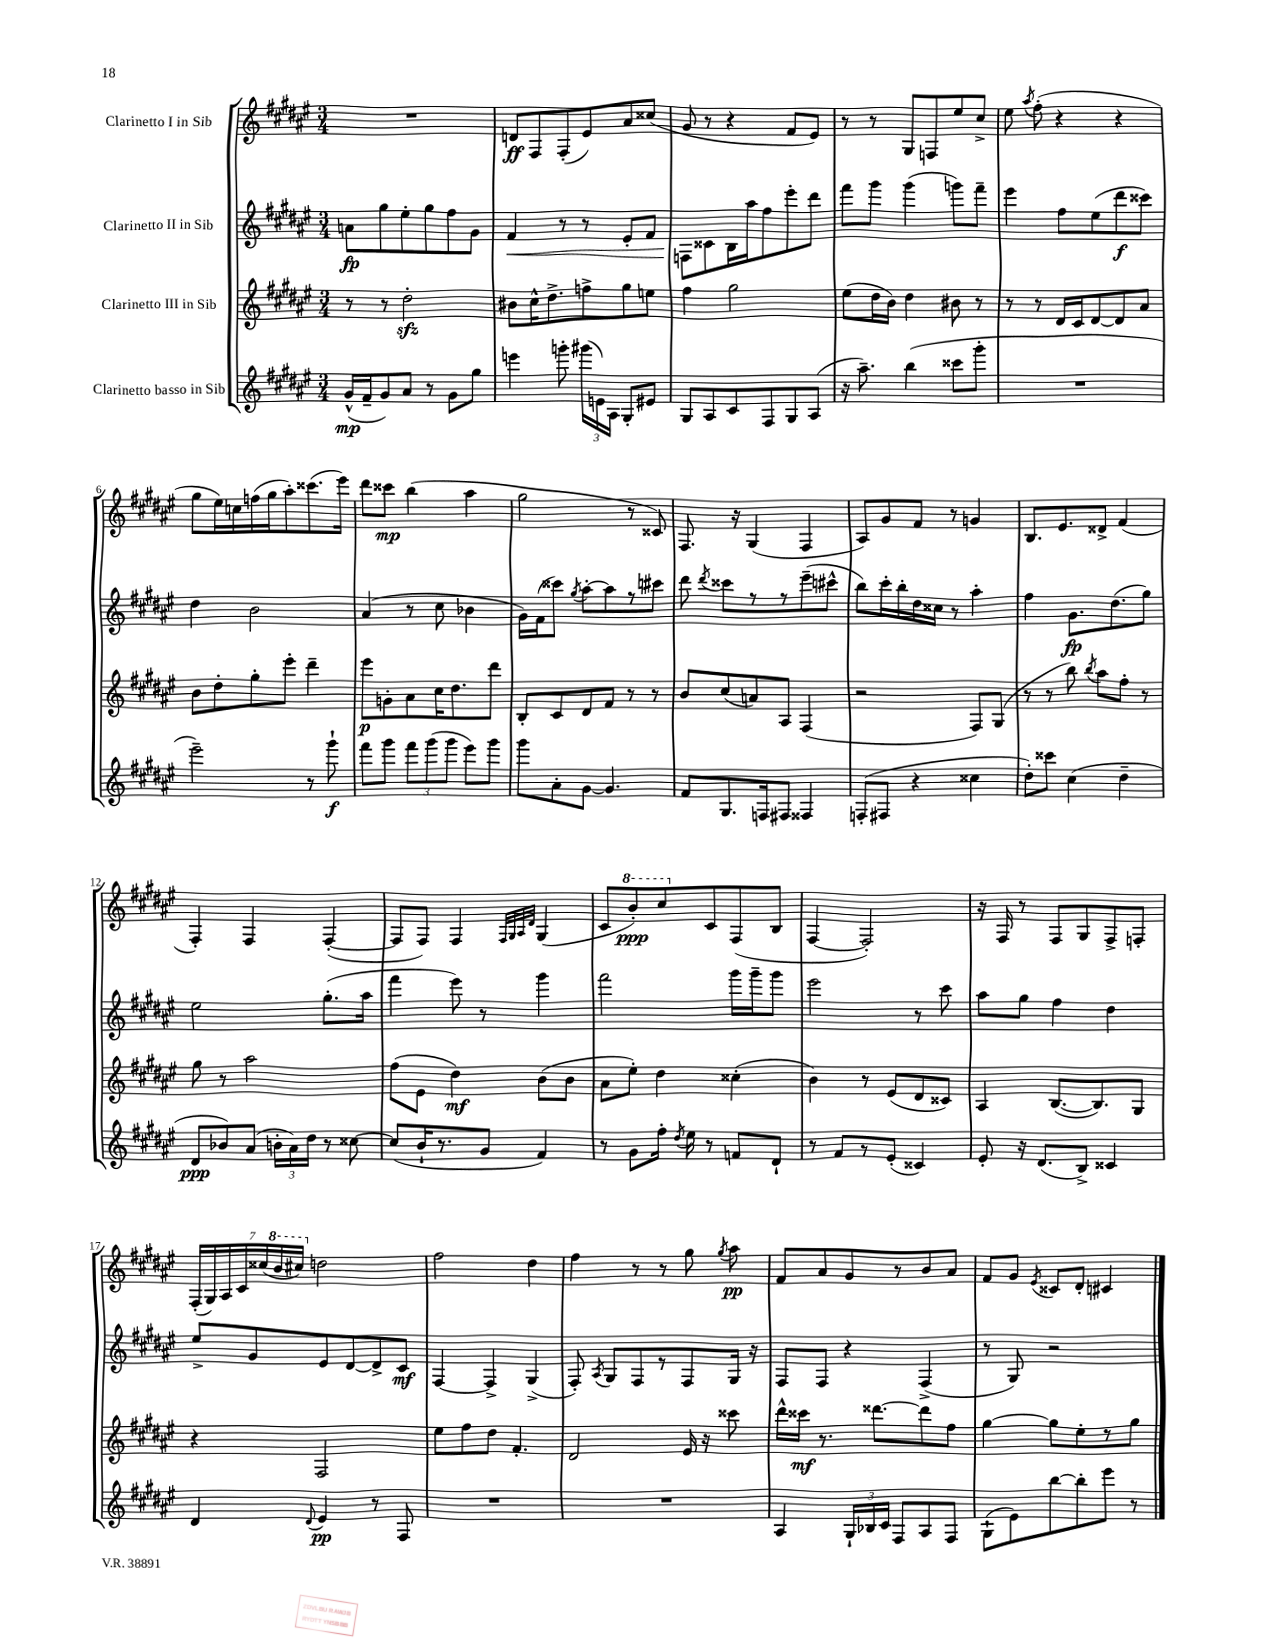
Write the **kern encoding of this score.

**kern	**kern	**kern	**kern
*staff4	*staff3	*staff2	*staff1
*clefG2	*clefG2	*clefG2	*clefG2
*k[f#c#g#d#a#e#]	*k[f#c#g#d#a#e#]	*k[f#c#g#d#a#e#]	*k[f#c#g#d#a#e#]
*M3/4	*M3/4	*M3/4	*M3/4
(16g#^^/LL	8r	8a\L	2.r
16f#~/J	.	.	.
8g#/)	8r	8gg#\	.
8a#/J	2dd#'\	8ee#'\	.
8r	.	8gg#\	.
8g#\L	.	8ff#\	.
8gg#\J	.	8g#\J	.
=	=	=	=
4eee\	8b#\L	4f#/	8d/L
.	16cc#^^\K	.	8F#/
.	8.dd#^\	.	.
8ggg'\	.	8r	(8F#'/
(24ggg#\LL	8ff^\	8r	8e#/)
24e\)	.	.	.
24A#\JJ	.	.	.
8G#'/L	8gg#\	8e#'/L	8a#/
8e#/J	8ee\J	8f#/J	(8cc##/J
=	=	=	=
8G#/L	4ff#\	8F\L	8g#/
8A#/	.	8c##\	8r
8c#/	2gg#\	16B\L	4r
.	.	16aa#\J	.
8F#/	.	8ff#\	.
8G#/	.	8eee#'\	8f#/L
(8A#/J	.	8ddd#\J	8e#/J)
=	=	=	=
16r	(8ee#\L	8fff#\L	8r
8.aa#~\)	.	.	.
.	16dd#\L	8ggg#\J	8r
.	16b\JJ)	.	.
(4bb\	4dd#\	(4ggg#\	8G#/L
.	.	.	8F/
8ccc##\L	8b#\	8ggg\L)	8ee#/
8ggg#'\J	8r	8fff#~\J	8cc#^/J
=	=	=	=
2.r	8r	4eee#\	8ee#\
.	.	.	8qaa#/
.	8r	.	(8ff#'\
.	16d#/LL	8ff#\L	4r
.	16c#/J	.	.
.	[8d#/	(8ee#\	.
.	8d#/]	8ddd#\	4r
.	8a#/J	8ccc##\J)	.
=	=	=	=
2eee#~\)	8b\L	4dd#\	8gg#\L
.	8dd#'\	.	16ee#\L)
.	.	.	16cc\
.	8gg#'\	2b\	(16ff\
.	.	.	16gg#\J
.	8eee#'\J	.	8aa#'\)
8r	4ddd#~\	.	(8.ccc##\
8ggg#`\	.	.	.
.	.	.	16eee#\Jk)
=	=	=	=
8fff#\L	8eee#\L	(4a#/	8ddd#\L
8ggg#\J	8g'\	.	8ccc##\J
12fff#\L	8a#\	8r	(4bb\
(12ggg#\	.	.	.
.	16cc#\K	8cc#\	.
12ggg#\J	.	.	.
.	8.dd#\	.	.
8eee#\L)	.	4b-\	4aa#\
8ggg#\J	8ddd#\J	.	.
=	=	=	=
8ggg#\L	8B'/L	16g#\LL)	2gg#\
.	.	(16f#\J	.
8a#'\	8c#/	8ccc##\J)	.
.	.	8qgg#/	.
[8g#\J	8d#/	[8aa#'\L	.
4.g#/]	8f#/J	8aa#\]	.
.	8r	8r	8r
.	8r	8ccc#\J	8c##/)
=	=	=	=
8f#/L	8b/L	8ddd#\	8.F#/
.	.	8qddd#/	.
8.G#/	(8cc#/	8ccc##\L	.
.	.	.	16r
.	8a/)	8r	(4G#/
16F/k	.	.	.
8F#/J	8A#/J	8r	.
4F##/	(4F#/	(8eee#~\	4F#/
.	.	8ccc#^^\J	.
=	=	=	=
(8F'/L	2r	8bb\L)	8A#/L)
8F#/J	.	16ccc#'\L	8g#/
.	.	16bb'\	.
4r	.	16dd#\	8f#/J
.	.	16cc##\JJ	.
.	.	8r	8r
4cc##\	8F#/L)	4aa#'\	4g/
.	(8G#/J	.	.
=	=	=	=
8dd#'\L)	8r	4ff#\	8.B/L
8ccc##\J	8r	.	.
.	.	.	8.e#/
(4cc#\	8bb\)	8.g#\L	.
.	8qbb/	.	.
.	8aa#\L	.	8d##^/J
.	.	(8.dd#\	.
4dd#~\	8ff#'\J	.	(4f#/
.	8r	8gg#\J)	.
=	=	=	=
8d#/L	8gg#\	2ee#\	4F#'/)
8b-/)	8r	.	.
(8a#/J	2aa#\	.	4F#/
24b'\LL	.	.	.
24a#\)	.	.	.
24dd#\JJ	.	.	.
8r	.	(8.gg#'\L	([4F#'/
[8cc##\	.	.	.
.	.	16aa#\Jk	.
=	=	=	=
(8cc##/]L	(8ff#\L	4fff#\	8F#/]L
16b`/K	8e#\J	.	8F#/J)
8.r	.	.	.
.	4dd#\)	8eee#\)	4F#/
8g#/J	.	8r	.
.	.	.	32qqF#/LLL
.	.	.	32qqG#/
.	.	.	32qqA#/
.	.	.	32qqd#/JJJ
4f#/)	(8b\L	4ggg#\	(4G#/
.	8b\J	.	.
=	=	=	=
8r	8a#\L	2fff#\	8c#/L
8g#\L	8ee#'\J)	.	8bb'/)
16ff#'\Jk	4dd#\	.	8ccc#/
8qdd#/	.	.	.
16ee#\	.	.	.
8r	.	.	8c#/
8f/L	(4cc##'\	16ggg#\LL	(8F#/
.	.	16ggg#~\J	.
8d#`/J	.	8ggg#\J	8B/J
=	=	=	=
8r	4b\)	2eee#\	[4F#/
8f#/L	.	.	.
8r	8r	.	2F#'/])
(8e#'/J	(8e#/L	.	.
4c##/)	8d#/	8r	.
.	8c##/J)	8ccc#\	.
=	=	=	=
8e#'/	4A#/	8aa#\L	16r
.	.	.	16F#/
16r	.	8gg#\J	8r
(8.d#/L	.	.	.
.	([8.B/L	4ff#\	8F#/L
8B^/J)	.	.	8G#/
.	8.B/])	.	.
4c##/	.	4dd#\	8F#^/
.	8G#/J	.	8F'/J
=	=	=	=
4d#/	4r	8ee#^/L	(28F#'/LL
.	.	.	28G#/)
.	.	.	28A#/
.	.	.	28c#/
.	.	8g#/	.
.	.	.	(28cc##/
.	.	.	28bb/
.	.	.	28ccc#/JJ)
8qqd#/	.	.	.
4e#/	2F#/	8e#/	2dd\
.	.	[8d#/	.
8r	.	8d#^/]	.
8F#/	.	8c#/J	.
=	=	=	=
2.r	8ee#\L	[4F#/	2ff#\
.	8ff#\	.	.
.	8dd#\J	4F#^/]	.
.	4.f#'/	.	.
.	.	(4G#^/	4dd#\
=	=	=	=
2.r	2d#/	8F#'/)	4ff#\
.	.	8qA#/	.
.	.	8G#/L	.
.	.	8F#/	8r
.	.	8r	8r
.	16e#/	8F#/	8gg#\
.	16r	.	.
.	.	.	8qgg#/
.	8ccc##\	16G#/Jk	8aa#\
.	.	16r	.
=	=	=	=
4A#/	16ddd#^^\LL	8F#/L	8f#/L
.	16ccc##\JJ	.	.
.	8.r	8F#/J	8a#/
24G#`/LL	.	4r	8g#/
24B-/	.	.	.
.	[8.ddd##\L	.	.
24c#/JJ	.	.	.
8F#/L	.	.	8r
8A#/	8ddd##\]	(4F#^/	8b/
8F#/J	8ff#\J	.	8a#/J
=	=	=	=
(8G#`\L	[4gg#\	8r	8f#/L
8e#\)	.	8G#/)	8g#/J
.	.	.	8qe#/
[8bb\	8gg#\]L	2r	8c##/L
8bb'\]	8ee#'\	.	8d#'/J
8eee#\J	8r	.	4c#/
8r	8gg#\J	.	.
==	==	==	==
*-	*-	*-	*-
